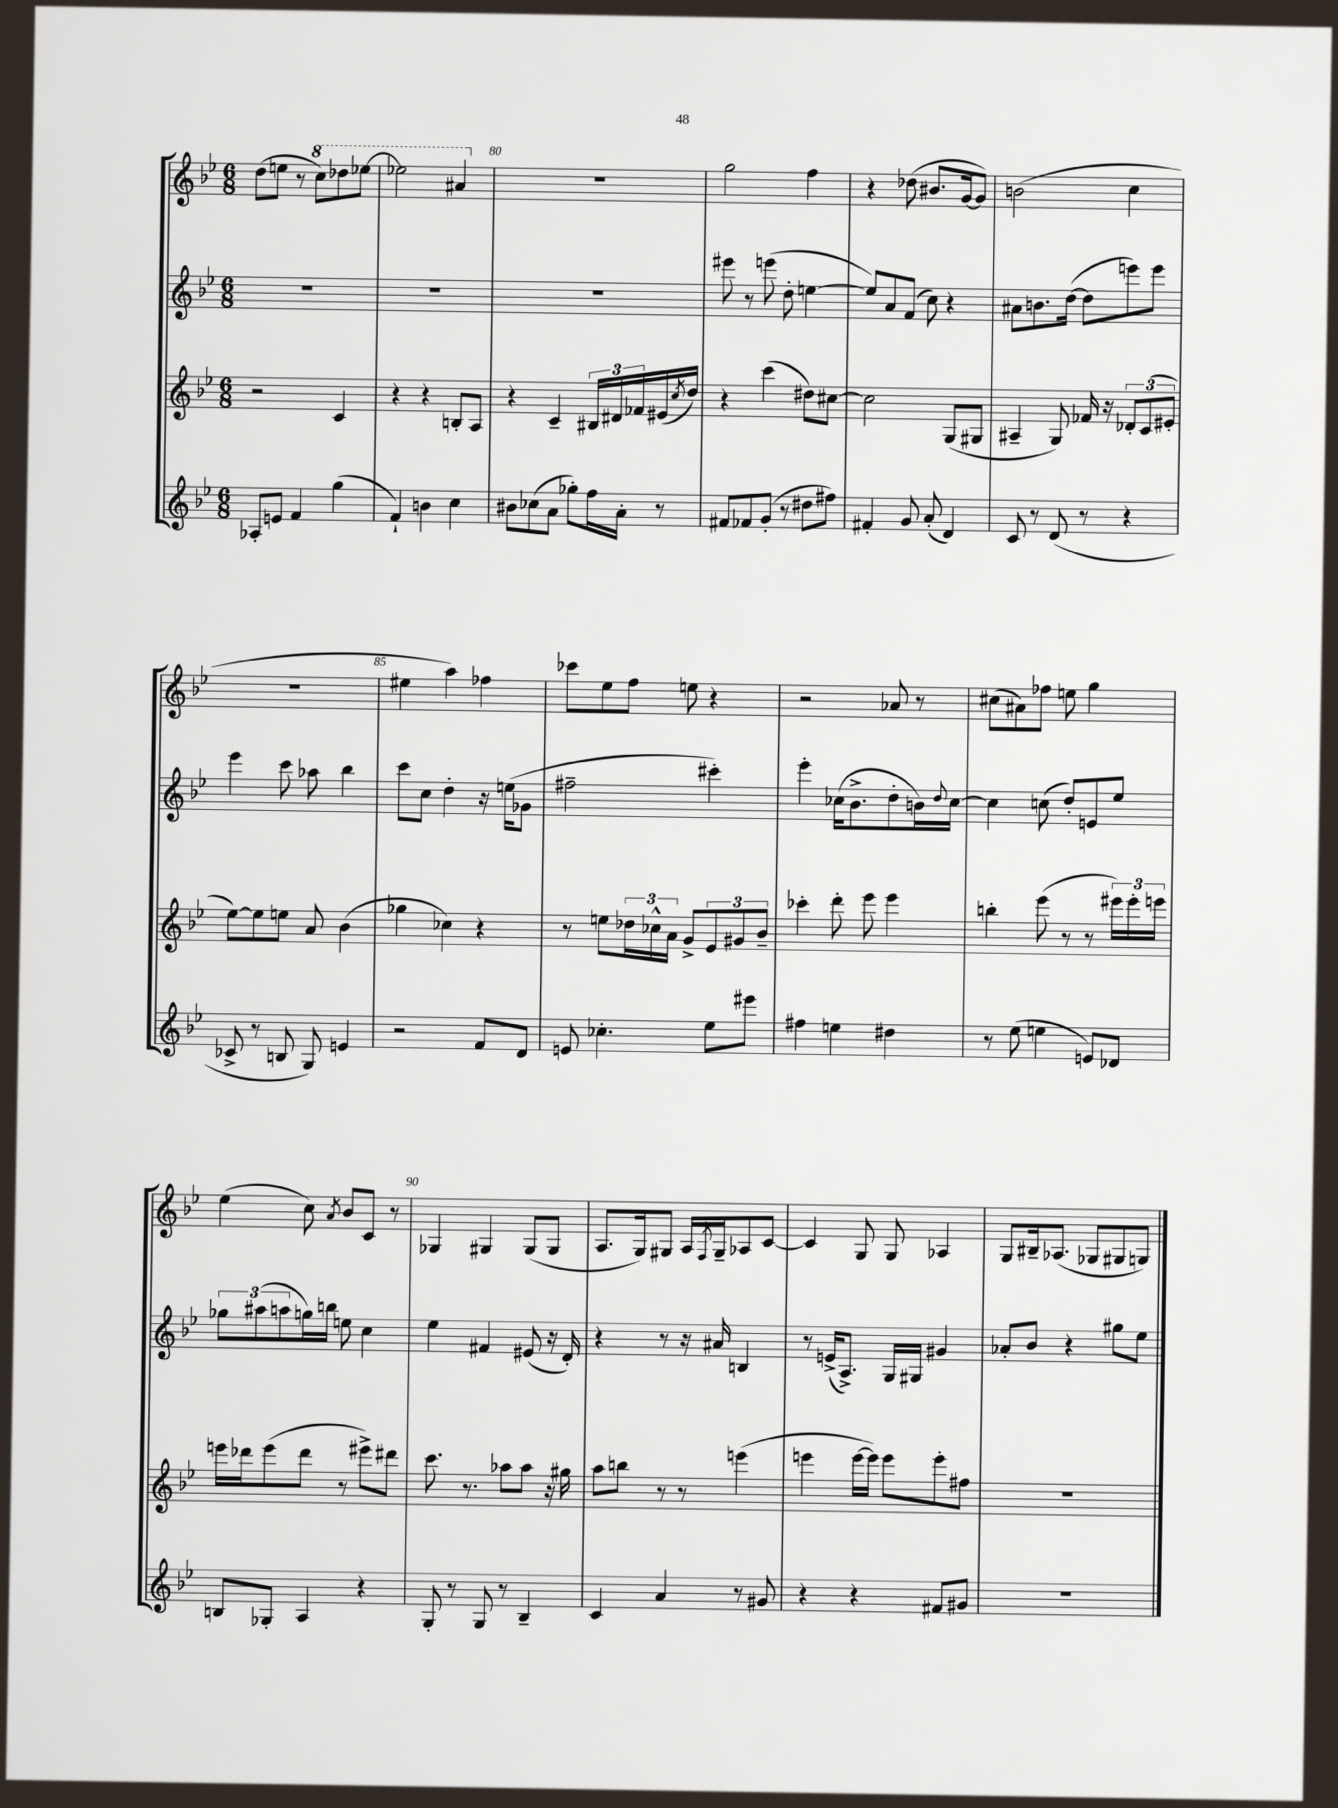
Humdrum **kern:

**kern	**kern	**kern	**kern
*staff4	*staff3	*staff2	*staff1
*clefG2	*clefG2	*clefG2	*clefG2
*k[b-e-]	*k[b-e-]	*k[b-e-]	*k[b-e-]
*M6/8	*M6/8	*M6/8	*M6/8
8A-'/L	2r	2.r	(8dd\L
8e/J	.	.	8ee\J
4f/	.	.	8r
.	.	.	8ccc\L)
(4gg\	4c/	.	8ddd-\
.	.	.	[8eee-\J
=	=	=	=
4f`/)	4r	2.r	2eee-\]
4b\	4r	.	.
4cc\	8B'/L	.	4aa#/
.	8A/J	.	.
=	=	=	=
8b#\L	4r	2.r	2.r
(8cc-\	.	.	.
8a\J	4c~/	.	.
8gg-'\L)	.	.	.
16ff\L	24B#/LL	.	.
.	24d#/	.	.
16a'\JJ	.	.	.
.	24f-/	.	.
8r	(16e#/	.	.
.	8qcc/	.	.
.	16dd/JJ)	.	.
=	=	=	=
8f#/L	4r	8eee#\	2gg\
8f-/	.	8r	.
(8g'/J	(4ccc\	(8eee\	.
8r	.	8dd'\	.
8dd#\L	8dd#\L)	[4ee\	4ff\
8ff#\J)	[8cc#\J	.	.
=	=	=	=
4f#'/	2cc#\]	8ee/]L)	4r
.	.	8a/	.
8g/	.	(8f/J	(8dd-\
(8a'/	.	8cc\)	8.b#/L
4d/)	(8G/L	4r	.
.	.	.	[16g/k
.	8G#/J	.	8g/]J)
=	=	=	=
8c/	4A#~/	8a#\L	(2b\
8r	.	8.b\	.
(8d/	8G/)	.	.
.	.	([16dd\Jk	.
8r	16f-/	8dd\]L	.
.	16r	.	.
4r	12d-'/L	8eee\)	4cc\
.	(12c/	.	.
.	.	8eee\J	.
.	12e#'/J	.	.
=	=	=	=
8c-^/	[8ee-\L)	4eee-\	2.r
8r	8ee-\]	.	.
8B/	8ee\J	8ccc\	.
8G/)	8a/	8aa-\	.
4e/	(4b-\	4bb-\	.
=	=	=	=
2r	4gg-\	8ccc\L	4ee#\
.	.	8cc\J	.
.	4cc-\)	4dd'\	4aa\)
8f/L	4r	16r	4ff-\
.	.	(16ee\LK	.
8d/J	.	8g-\J	.
=	=	=	=
8e/	8r	2ff#~\	8ccc-\L
4.cc-'\	8ee\L	.	8ee-\
.	24dd-\L	.	8ff\J
.	24cc-^^\	.	.
.	24a\JJ	.	.
.	8g^/L	.	8ee\
8ee-\L	12e-/	4ccc#'\)	4r
.	12g#/	.	.
8eee#\J	.	.	.
.	12b-~/J	.	.
=	=	=	=
4ff#\	4ccc-'\	4eee-'\	2r
4ee\	8ddd'\	(16cc-\LK	.
.	.	8.b-^\	.
.	8eee-\	.	.
4dd#\	4eee-\	8dd'\	8a-/
.	.	16b\L)	8r
.	.	8qqdd/	.
.	.	[16cc-\JJ	.
=	=	=	=
8r	4bb'\	4cc-\]	(8cc#\L
(8ee-\	.	.	8a#\)
4ee\	(8eee-\	(8cc\	8ff-\J
.	8r	8dd'/L)	8ee\
8e/L)	8r	8e/	4gg\
8d-/J	24eee#\LL)	8ee-/J	.
.	24eee#'\	.	.
.	24eee\JJ	.	.
=	=	=	=
8B/L	16eee\LL	12gg-\L	(4ee-\
.	16ddd-\J	.	.
.	.	(12aa#\	.
8G-'/J	(8eee\	.	.
.	.	12aa\	.
4A/	8ddd-\J	16gg\L)	8cc\)
.	.	16bb\JJ	.
.	.	.	8qa/
.	8r	8ee\	8b-/L
4r	8eee#^\L)	4cc\	8c/J
.	8ddd#\J	.	8r
=	=	=	=
8G'/	8.ccc\	4ee-\	4G-/
8r	.	.	.
.	8.r	.	.
8G/	.	4f#/	4G#/
8r	8aa-\L	.	.
4B-~/	8aa-\J	(8e#/	(8G#/L
.	16r	16r	8G#/J
.	16gg#\	16d'/)	.
=	=	=	=
4c/	8aa\L	4r	8.A/L
.	8bb\J	.	.
.	.	.	16G/k)
4a/	8r	8r	8G#/J
.	8r	16r	16A/LL
.	.	.	8qF/
.	.	16a#/	16G#~/J
8r	(4eee\	4B/	8A-/
8g#/	.	.	[8c/J
=	=	=	=
4r	4eee\	8r	4c/]
.	.	(16e^/LK	.
.	.	8.A^/J)	.
4r	[16eee\LL	.	8G/
.	16eee\]JJ)	.	.
.	8eee\L	16G/LL	8G/
.	.	16G#/JJ	.
8f#/L	8eee'\	4g#/	4A-/
8g#/J	8ff#\J	.	.
=	=	=	=
2.r	2.r	8a-'/L	8G/L
.	.	8b-/J	16B#~/k
.	.	.	(8.A-/J
.	.	4r	.
.	.	.	8G-/L
.	.	8gg#\L	8G#/
.	.	8ee-\J	8G/J)
==	==	==	==
*-	*-	*-	*-
